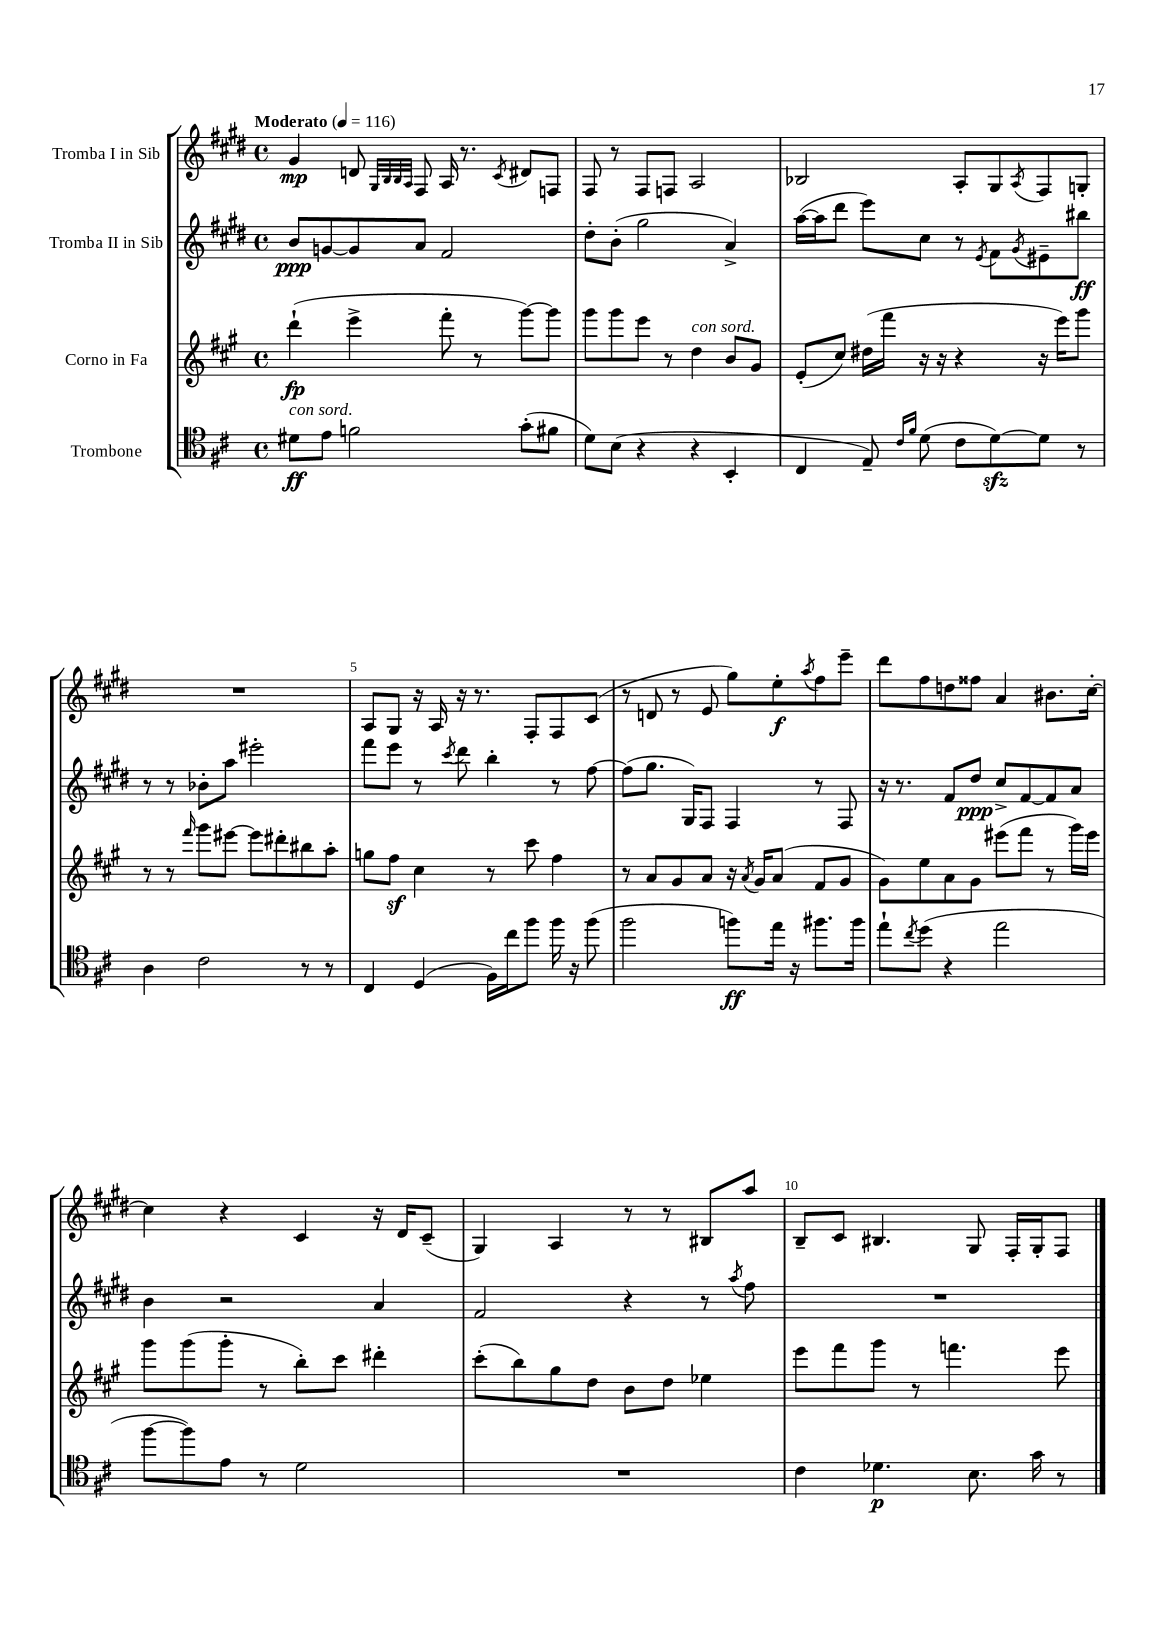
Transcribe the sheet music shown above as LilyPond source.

<<
\new StaffGroup <<
\new Staff = "s0" \with { instrumentName = "Tromba I in Sib" } {
    \clef treble \key e \major \defaultTimeSignature \time 4/4 \tempo "Moderato" 4 = 116
    gis'4\mp d'8 \grace { gis32 b32 b32 a32 } fis8 a16 r8. \acciaccatura { cis'8 } dis'8 f8 |
    fis8 r8 fis8 f8 a2 |
    bes2 a8-. gis8 \acciaccatura { a8 } fis8 g8-. |
    R1 |
    a8 gis8 r16 a16 r16 r8. fis8-. fis8 cis'8( |
    r8 d'8 r8 e'8 gis''8) e''8-.\f \acciaccatura { a''8 } fis''8 e'''8-- |
    dis'''8 fis''8 d''8 fisis''8 a'4 bis'8. cis''16~-. |
    cis''4 r4 cis'4 r16 dis'16 cis'8--( |
    gis4) a4 r8 r8 bis8 a''8 |
    b8-- cis'8 bis4. gis8 fis16-. gis16-. fis8 \bar "|." |
}
\new Staff = "s1" \with { instrumentName = "Tromba II in Sib" } {
    \clef treble \key e \major \defaultTimeSignature \time 4/4
    b'8\ppp g'8~ g'8 a'8 fis'2 |
    dis''8-. b'8-.( gis''2 a'4->) |
    a''16~( a''16 dis'''8 e'''8) cis''8 r8 \acciaccatura { e'8 } fis'8 \acciaccatura { gis'8 } eis'8-- bis''8\ff |
    r8 r8 bes'8-. a''8 eis'''2-. |
    fis'''8 e'''8 r8 \acciaccatura { cis'''8 } dis'''8 b''4-. r8 fis''8~ |
    fis''8( gis''8. gis16) fis8 fis4 r8 fis8 |
    r16 r8. fis'8 dis''8\ppp cis''8-> fis'8~ fis'8 a'8 |
    b'4 r2 a'4 |
    fis'2 r4 r8 \acciaccatura { a''8 } fis''8 |
    R1 \bar "|." |
}
\new Staff = "s2" \with { instrumentName = "Corno in Fa" } {
    \clef treble \key a \major \defaultTimeSignature \time 4/4
    d'''4-!\fp( e'''4-> fis'''8-. r8 gis'''8~) gis'''8 |
    gis'''8 gis'''8 e'''8 r8 d''4^\markup { \italic "con sord." } b'8 gis'8 |
    e'8-.( cis''8) dis''16( fis'''16 r16 r16 r4 r16 e'''16) gis'''8 |
    r8 r8 \grace { fis'''16 } gis'''8 eis'''8~ eis'''8 dis'''8-. bis''8 a''8-. |
    g''8 fis''8\sf cis''4 r8 cis'''8 fis''4 |
    r8 a'8 gis'8 a'8 r16 \acciaccatura { a'8 } gis'16 a'8( fis'8 gis'8 |
    gis'8) e''8 a'8 gis'8 eis'''8( fis'''8 r8 gis'''16) eis'''16 |
    gis'''8 gis'''8( gis'''8-. r8 b''8-.) cis'''8 dis'''4-. |
    cis'''8-.( b''8) gis''8 d''8 b'8 d''8 ees''4 |
    e'''8 fis'''8 gis'''8 r8 f'''4. e'''8 \bar "|." |
}
\new Staff = "s3" \with { instrumentName = "Trombone" } {
    \clef tenor \key d \major \defaultTimeSignature \time 4/4
    dis'8\ff^\markup { \italic "con sord." } e'8 f'2 g'8-.( fis'8 |
    d'8) b8( r4 r4 b,4-. |
    cis4 e8--) \grace { cis'16 fis'16 } d'8( cis'8 d'8~\sfz) d'8 r8 |
    a4 cis'2 r8 r8 |
    cis4 d4( fis16) cis''16 fis''8 fis''16 r16 fis''8( |
    fis''2 f''8\ff) e''16 r16 fis''8. fis''16 |
    e''8-! \acciaccatura { cis''8 } d''8( r4 e''2 |
    fis''8~ fis''8) e'8 r8 d'2 |
    R1 |
    cis'4 des'4.\p b8. g'16 r8 \bar "|." |
}
>>
>>
\layout { \context { \Score \override BarNumber.break-visibility = ##(#f #t #t) barNumberVisibility = #(every-nth-bar-number-visible 5) } }
